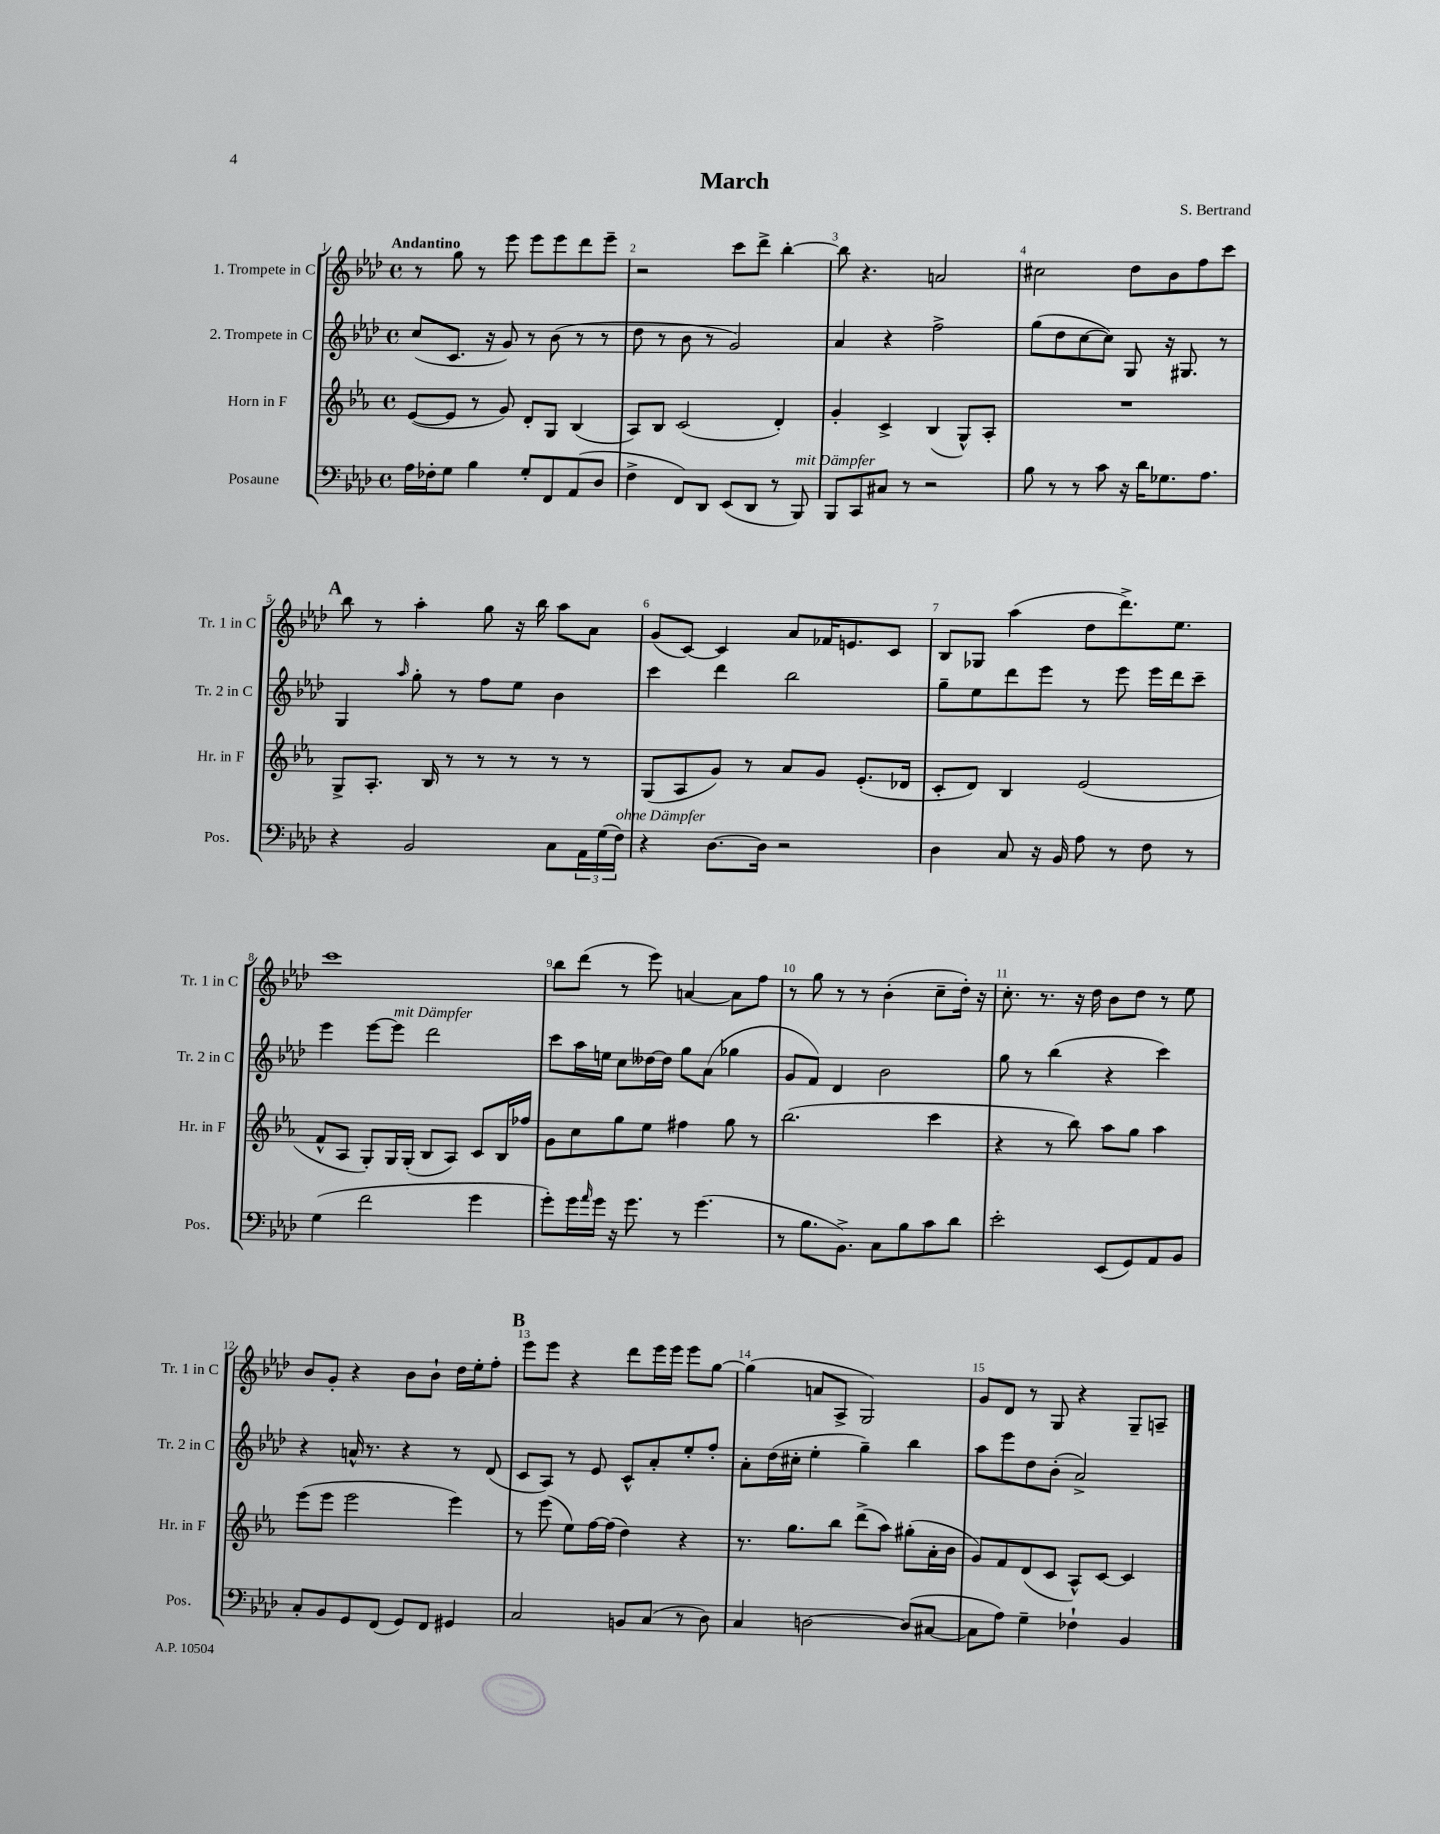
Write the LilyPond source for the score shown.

\header { title = "March" composer = "S. Bertrand" }
<<
\new StaffGroup <<
\new Staff = "s0" \with { instrumentName = "1. Trompete in C" shortInstrumentName = "Tr. 1 in C" } {
    \clef treble \key aes \major \defaultTimeSignature \time 4/4 \tempo "Andantino"
    r8 g''8 r8 ees'''8 ees'''8 ees'''8 des'''8 ees'''8-- |
    r2 c'''8 des'''8-> bes''4~-. |
    bes''8 r4. a'2 |
    cis''2 des''8 bes'8 f''8 c'''8 |
    \mark \markup { \bold "A" } bes''8 r8 aes''4-. g''8 r16 bes''16 aes''8 aes'8 |
    g'8( c'8~) c'4 aes'8 fes'16 e'8. c'8 |
    bes8 ges8 aes''4( des''8 des'''8.->) ees''8. |
    c'''1 |
    bes''8 des'''8( r8 ees'''8) a'4~ a'8 f''8 |
    r8 g''8 r8 r8 bes'4-.( c''8-- des''16-.) r16 |
    c''8.-. r8. r16 des''16 bes'8 des''8 r8 ees''8 |
    bes'8 g'8-. r4 bes'8 bes'8-! des''16 ees''16-. f''8-. |
    \mark \markup { \bold "B" } ees'''8 ees'''8 r4 des'''8 ees'''16 ees'''16 ees'''8 g''8~ |
    g''4( a'8 aes8-> g2) |
    g'8 des'8 r8 g8 r4 g8-- a8-- \bar "|." |
}
\new Staff = "s1" \with { instrumentName = "2. Trompete in C" shortInstrumentName = "Tr. 2 in C" } {
    \clef treble \key aes \major \defaultTimeSignature \time 4/4
    c''8( c'8. r16 g'8) r8 bes'8( r8 r8 |
    des''8 r8 bes'8 r8 g'2) |
    aes'4 r4 f''2-> |
    g''8( des''8 c''8~ c''8) g8 r16 gis8. r8 |
    \mark \markup { \bold "A" } g4 \grace { aes''16 } g''8-. r8 f''8 ees''8 bes'4 |
    c'''4 des'''4 bes''2 |
    g''8-- ees''8 des'''8 ees'''8 r8 ees'''8 ees'''16 des'''16 c'''8-- |
    ees'''4 ees'''8~ ees'''8^\markup { \italic "mit Dämpfer" } des'''2 |
    c'''8 aes''16 e''16 c''8 deses''16~ deses''16 g''8 aes'8( ges''4 |
    g'8 f'8) des'4 bes'2 |
    g''8 r8 bes''4( r4 c'''4) |
    r4 a'16-^ r8. r4 r8 des'8( |
    \mark \markup { \bold "B" } c'8 aes8) r8 ees'8 c'8-^ aes'8-. ees''8-. f''8-. |
    aes'8-. des''16( cis''16-. ees''4-. g''4--) bes''4 |
    aes''8 ees'''8 des''8 bes'8-.( aes'2->) \bar "|." |
}
\new Staff = "s2" \with { instrumentName = "Horn in F" shortInstrumentName = "Hr. in F" } {
    \clef treble \key ees \major \defaultTimeSignature \time 4/4
    ees'8~( ees'8 r8 g'8) d'8-. g8 bes4( |
    aes8) bes8 c'2( d'4-.) |
    g'4-. c'4-> bes4( g8-^) aes8-. |
    R1 |
    \mark \markup { \bold "A" } g8-> aes8.-. bes16 r8 r8 r8 r8 r8 |
    g8( aes8 g'8) r8 aes'8 g'8 ees'8.-.( des'16 |
    c'8-. d'8) bes4 ees'2( |
    f'8-^ aes8 g8-.) g16 g16-.( bes8 aes8) c'8 bes16 fes''16 |
    g'8 c''8 g''8 ees''8 fis''4 g''8 r8 |
    bes''2.( c'''4 |
    r4 r8 bes''8) aes''8 g''8 aes''4 |
    ees'''8( ees'''8 ees'''2 ees'''4) |
    \mark \markup { \bold "B" } r8 ees'''8( ees''8) f''16~ f''16( d''4) r4 |
    r8. g''8. bes''8 d'''8->( aes''8) gis''8-.( aes'16-. bes'16 |
    g'8) f'8 d'8( c'8 aes8-^) c'8~ c'4 \bar "|." |
}
\new Staff = "s3" \with { instrumentName = "Posaune" shortInstrumentName = "Pos." } {
    \clef bass \key aes \major \defaultTimeSignature \time 4/4
    aes16 fes16-. g8 bes4 g8-. f,8 aes,8( des8 |
    f4-> f,8) des,8 ees,8( des,8 r8 bes,,8^\markup { \italic "mit Dämpfer" }) |
    bes,,8 c,8 cis8 r8 r2 |
    bes8 r8 r8 c'8 r16 des'16 ges8. aes8. |
    \mark \markup { \bold "A" } r4 bes,2 c8 \tuplet 3/2 { aes,16 g16( f16^\markup { \italic "ohne Dämpfer" }) } |
    r4 des8.~ des16 r2 |
    des4 c8 r16 bes,16 aes8 r8 f8 r8 |
    g4( f'2 g'4 |
    g'8-.) g'16 \grace { aes'16 } g'16 r16 g'8. r8 g'4.( |
    r8 bes8. bes,8.->) c8 bes8 c'8 des'8 |
    ees'2-. ees,8( g,8) aes,8 bes,8 |
    c8-. bes,8 g,8 f,8( g,8) f,8 gis,4 |
    \mark \markup { \bold "B" } c2 b,8 c8( r8 des8) |
    c4 d2~ d8( cis8~ |
    cis8 aes8) g4-- fes4-! bes,4 \bar "|." |
}
>>
>>
\layout { \context { \Score \override BarNumber.break-visibility = ##(#f #t #t) barNumberVisibility = #all-bar-numbers-visible } }
